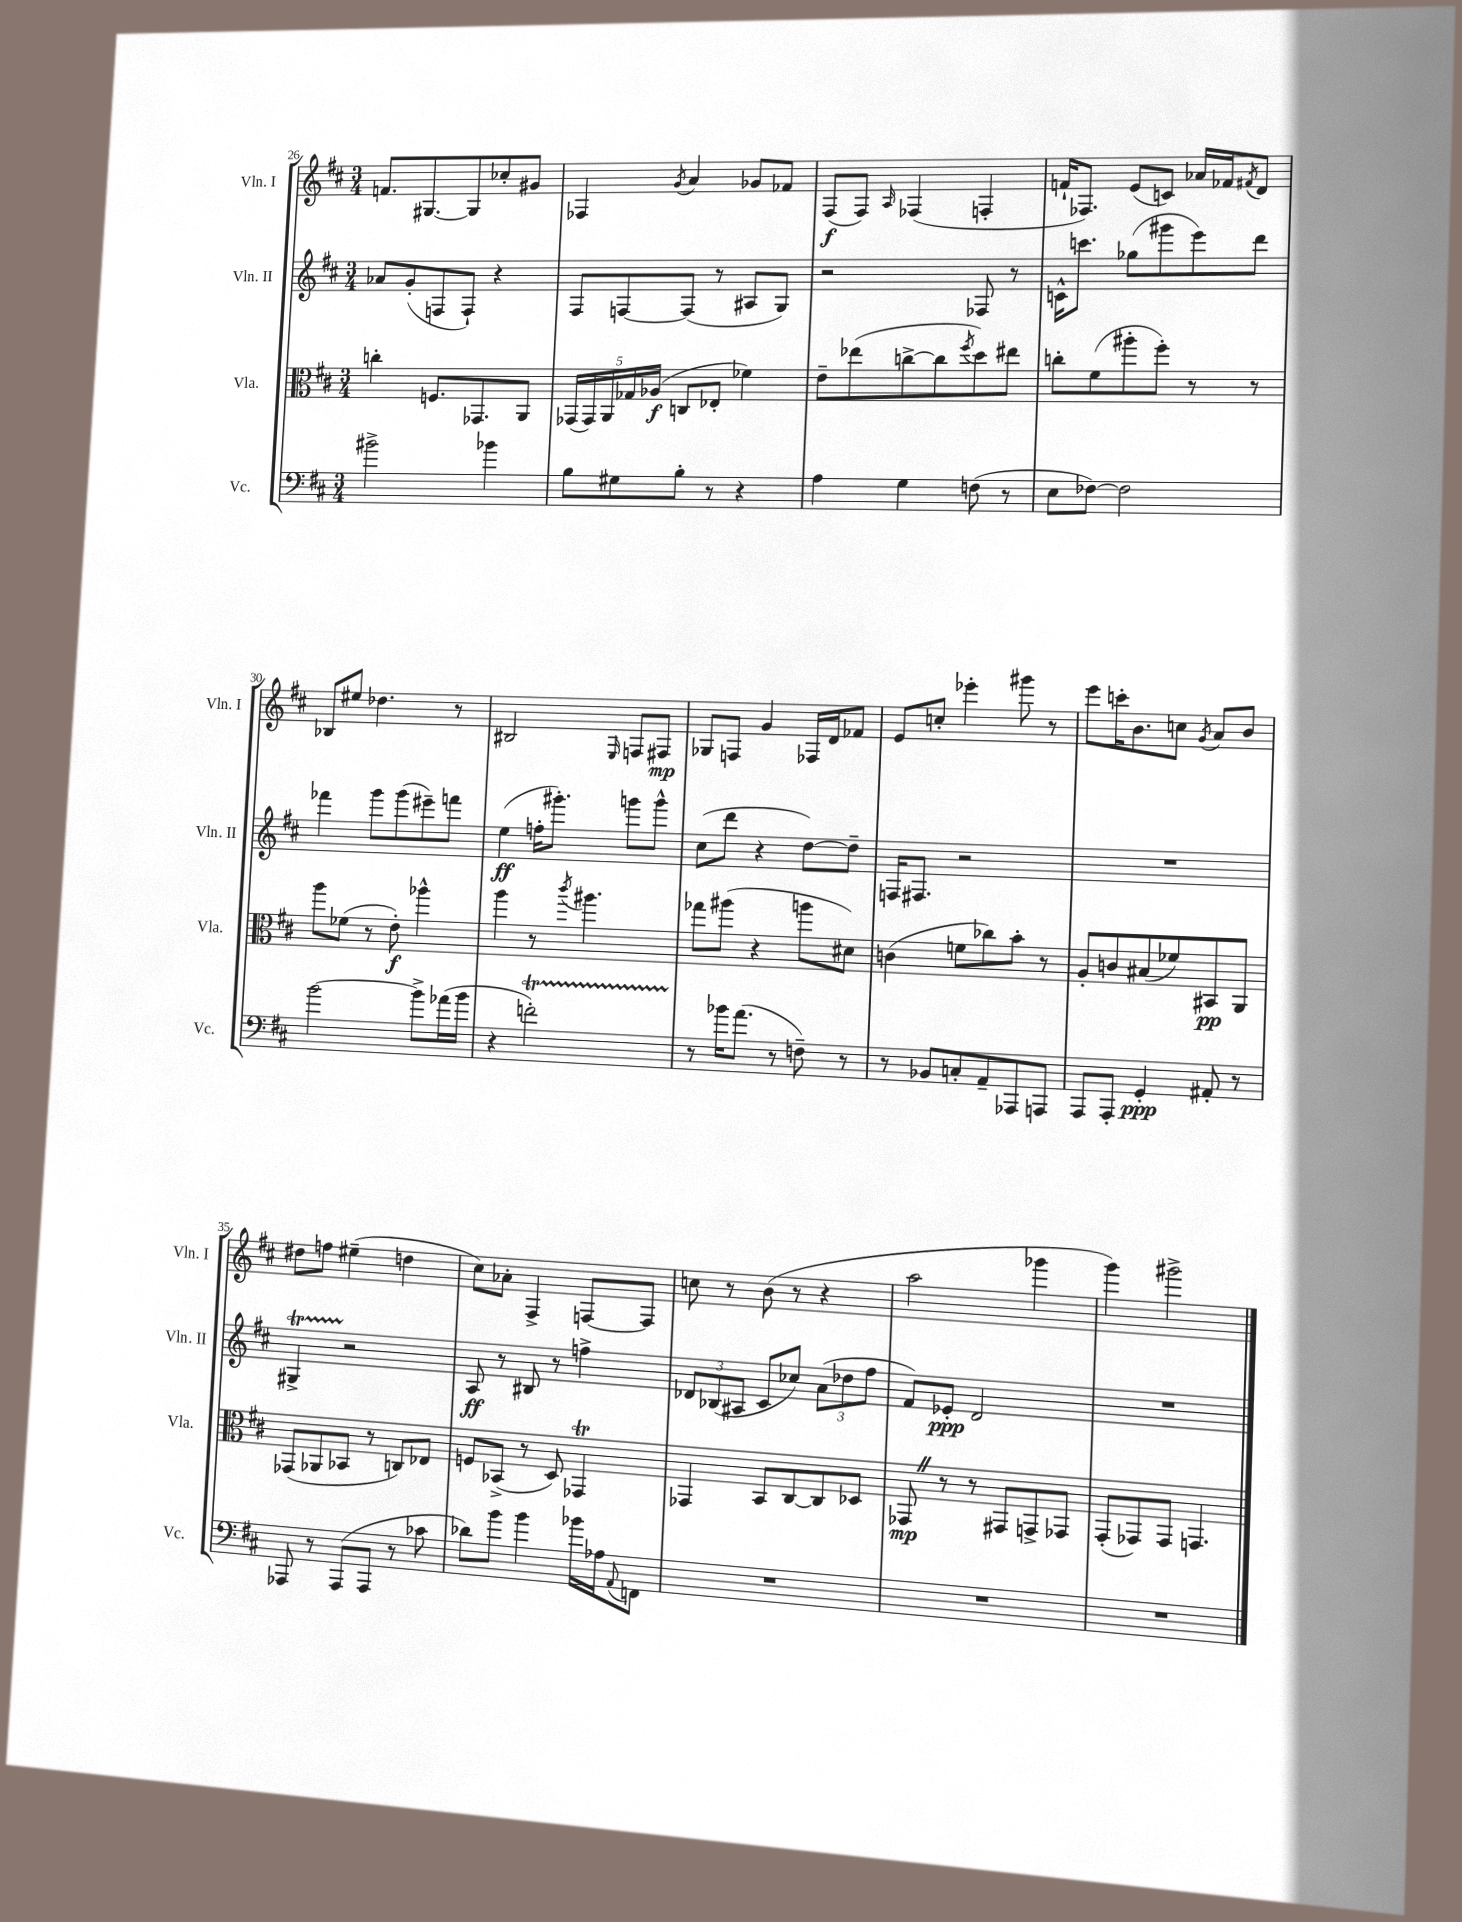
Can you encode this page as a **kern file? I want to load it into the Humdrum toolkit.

**kern	**dynam	**kern	**dynam	**kern	**dynam	**kern	**dynam
*part4	*part4	*part3	*part3	*part2	*part2	*part1	*part1
*staff4	*staff4	*staff3	*staff3	*staff2	*staff2	*staff1	*staff1
*I"Vc.	*	*I"Vla.	*	*I"Vln. II	*	*I"Vln. I	*
*I'Vc.	*	*I'Vla.	*	*I'Vln. II	*	*I'Vln. I	*
*clefF4	*	*clefC3	*	*clefG2	*	*clefG2	*
*k[f#c#]	*	*k[f#c#]	*	*k[f#c#]	*	*k[f#c#]	*
*M3/4	*	*M3/4	*	*M3/4	*	*M3/4	*
=26	=26	=26	=26	=26	=26	=26	=26
2b#X^\	.	4ccn'\	.	8a-X/L	.	8.fn/L	.
.	.	.	.	(8g'/	.	.	.
.	.	.	.	.	.	[8.G#X/	.
.	.	8.Fn/L	.	8Fn/	.	.	.
.	.	.	.	8F`/J)	.	8G#/]	.
.	.	8.GG-X/	.	.	.	.	.
4b-X\	.	.	.	4r	.	8cc-X'/	.
.	.	8AA/J	.	.	.	8g#X/J	.
=27	=27	=27	=27	=27	=27	=27	=27
8B\L	.	(20GG-X/LL	.	8F#/L	.	4F-X/	.
.	.	20GG-/)	.	.	.	.	.
.	.	20AA/	.	.	.	.	.
8G#X\	.	.	.	[8Fn/	.	.	.
.	.	20G-X/	.	.	.	.	.
.	.	(20A-X/JJ	f	.	.	.	.
.	.	.	.	.	.	8qg/	.
8B'\J	.	8Cn/L	.	(8F/J]	.	4a/	.
8r	.	8E-X'/J	.	8r	.	.	.
4r	.	4f-X\)	.	8A#X/L	.	8g-X/L	.
.	.	.	.	8G/J)	.	8f-X/J	.
=28	=28	=28	=28	=28	=28	=28	=28
4A\	.	8e~\L	.	2r	.	(8F#/L	f
.	.	(8ee-X\	.	.	.	8F#/J)	.
.	.	.	.	.	.	16qqA/	.
4G\	.	[8ccn^\	.	.	.	(4F-X/	.
.	.	8cc\]	.	.	.	.	.
.	.	8qff#/	.	.	.	.	.
(8Fn\	.	8dd\)	.	8F-X/	.	4Fn'/	.
8r	.	8ee#X\J	.	8r	.	.	.
=29	=29	=29	=29	=29	=29	=29	=29
8E\L	.	8ccn'\L	.	16cn^^\KL	.	16fn`/KL	.
.	.	.	.	8.cccn\J	.	8.F-X/J)	.
[8F-X\J)	.	(8f#\	.	.	.	.	.
2F-\]	.	8aa#X'\	.	(8gg-X\L	.	(8e/L	.
.	.	8ff#'\J)	.	8ggg#X\	.	8cn/J)	.
.	.	8r	.	8eee\)	.	16a-X/LL	.
.	.	.	.	.	.	16f-X/J	.
.	.	.	.	.	.	8qf#X/	.
.	.	8r	.	8ddd\J	.	8d/J	.
!!LO:LB:g=z
=30	=30	=30	=30	=30	=30	=30	=30
[2b\	.	8aa\L	.	4fff-X\	.	8B-X/L	.
.	.	(8f-X\J	.	.	.	8ee#X/J	.
.	.	8r	.	8ggg\L	.	4.dd-X\	.
.	.	8e'\)	f	(8ggg\	.	.	.
8b^\L]	.	4aa-X^^\	.	8eee#X~\)	.	.	.
(16a-X\L	.	.	.	8fffn\J	.	8r	.
16b\JJ	.	.	.	.	.	.	.
=31	=31	=31	=31	=31	=31	=31	=31
4r	.	4aa\	.	(4ee\	ff	2B#X/	.
2fnT'\)	.	8r	.	16ffn'\KL	.	.	.
.	.	.	.	8.ggg#X'\J)	.	.	.
.	.	8qccc#/	.	.	.	.	.
.	.	4.aa#X\	.	.	.	.	.
.	.	.	.	.	.	16qqE/	.
.	.	.	.	8gggn\L	.	8Fn/L	.
.	.	.	.	8ggg^^\J	.	8F#X/J	mp
=32	=32	=32	=32	=32	=32	=32	=32
8r	.	8gg-X\L	.	(8cc#\L	.	8G-X/L	.
16b-X\KL	.	(8aa#X\J	.	8ddd\J	.	8Fn/J	.
(8.a\J	.	.	.	.	.	.	.
.	.	4r	.	4r	.	4g/	.
8r	.	.	.	.	.	.	.
8Fn~\)	.	8aan\L	.	[8dd\L)	.	16F-X/LL	.
.	.	.	.	.	.	16d/J	.
8r	.	8d#X\J)	.	8dd~\J]	.	8f-X/J	.
=33	=33	=33	=33	=33	=33	=33	=33
8r	.	(4cn\	.	16Fn/KL	.	8e/L	.
.	.	.	.	8.F#X/J	.	.	.
8BB-X/L	.	.	.	.	.	8ccn'/J	.
8Cn'/	.	8fn\L	.	2r	.	4eee-X'\	.
8AA~/	.	8cc-X\)	.	.	.	.	.
8AAA-X/	.	8b'\J	.	.	.	8ggg#X\	.
8AAAn/J	.	8r	.	.	.	8r	.
=34	=34	=34	=34	=34	=34	=34	=34
8AAA/L	.	8A'/L	.	2.r	.	8eee\L	.
8AAA'/J	.	8cn/	.	.	.	16cccn'\K	.
.	.	.	.	.	.	8.b\	.
4GG'/	ppp	(8B#X/	.	.	.	.	.
.	.	8f-X/)	.	.	.	8ccn\J	.
.	.	.	.	.	.	8qg/	.
8AA#X'/	.	8BB#X/	pp	.	.	8a/L	.
8r	.	8AA/J	.	.	.	8b/J	.
!!LO:LB:g=z
=35	=35	=35	=35	=35	=35	=35	=35
8AAA-X/	.	(8GG-X/L	.	4G#Xt^/	.	8dd#X\L	.
8r	.	8AA-X/	.	.	.	8ffn\J	.
(8AAA-/L	.	8BB-X/J	.	2r	.	(4ee#X~\	.
8AAA-/J	.	8r	.	.	.	.	.
8r	.	8Cn/L)	.	.	.	4ddn\	.
8c-X\	.	8E-X/J	.	.	.	.	.
=36	=36	=36	=36	=36	=36	=36	=36
8d-X\L)	.	8Fn/L	.	8A/	ff	8cc#\L)	.
8b\J	.	(8BB-X^/J	.	8r	.	8a-X'\J	.
4b\	.	8r	.	8B#X/	.	4F#^/	.
.	.	8D/)	.	8r	.	.	.
16b-X\LL	.	4GG-XT/	.	4ffn^\	.	[8Fn/L	.
16A-X\J	.	.	.	.	.	.	.
8qqAA/	.	.	.	.	.	.	.
8FFn\J	.	.	.	.	.	8F/J]	.
=37	=37	=37	=37	=37	=37	=37	=37
2.r	.	4GG-X/	.	12d-X/L	.	8ccn\	.
.	.	.	.	(12B-X/	.	.	.
.	.	.	.	.	.	8r	.
.	.	.	.	12A#X/J	.	.	.
.	.	8BB/L	.	8c#/L	.	(8b\	.
.	.	[8C#/	.	8cc-X/J)	.	8r	.
.	.	8C#/]	.	(12a\L	.	4r	.
.	.	.	.	12dd-X\	.	.	.
.	.	8D-X/J	.	.	.	.	.
.	.	.	.	12ff#\J	.	.	.
=38	=38	=38	=38	=38	=38	=38	=38
2.r	.	8GG-XZ/	mp	8f#/L)	.	2aa\	.
.	.	8r	.	8e-X'/J	ppp	.	.
.	.	8r	.	2d/	.	.	.
.	.	8GG#X/L	.	.	.	.	.
.	.	8GGn^/	.	.	.	4ggg-X\	.
.	.	8GG-X/J	.	.	.	.	.
=39	=39	=39	=39	=39	=39	=39	=39
2.r	.	(8GG'/L	.	2.r	.	4ggg\)	.
.	.	8GG-X/)	.	.	.	.	.
.	.	8GG-/J	.	.	.	2ggg#X^\	.
.	.	4.GGn/	.	.	.	.	.
==	==	==	==	==	==	==	==
*-	*-	*-	*-	*-	*-	*-	*-
